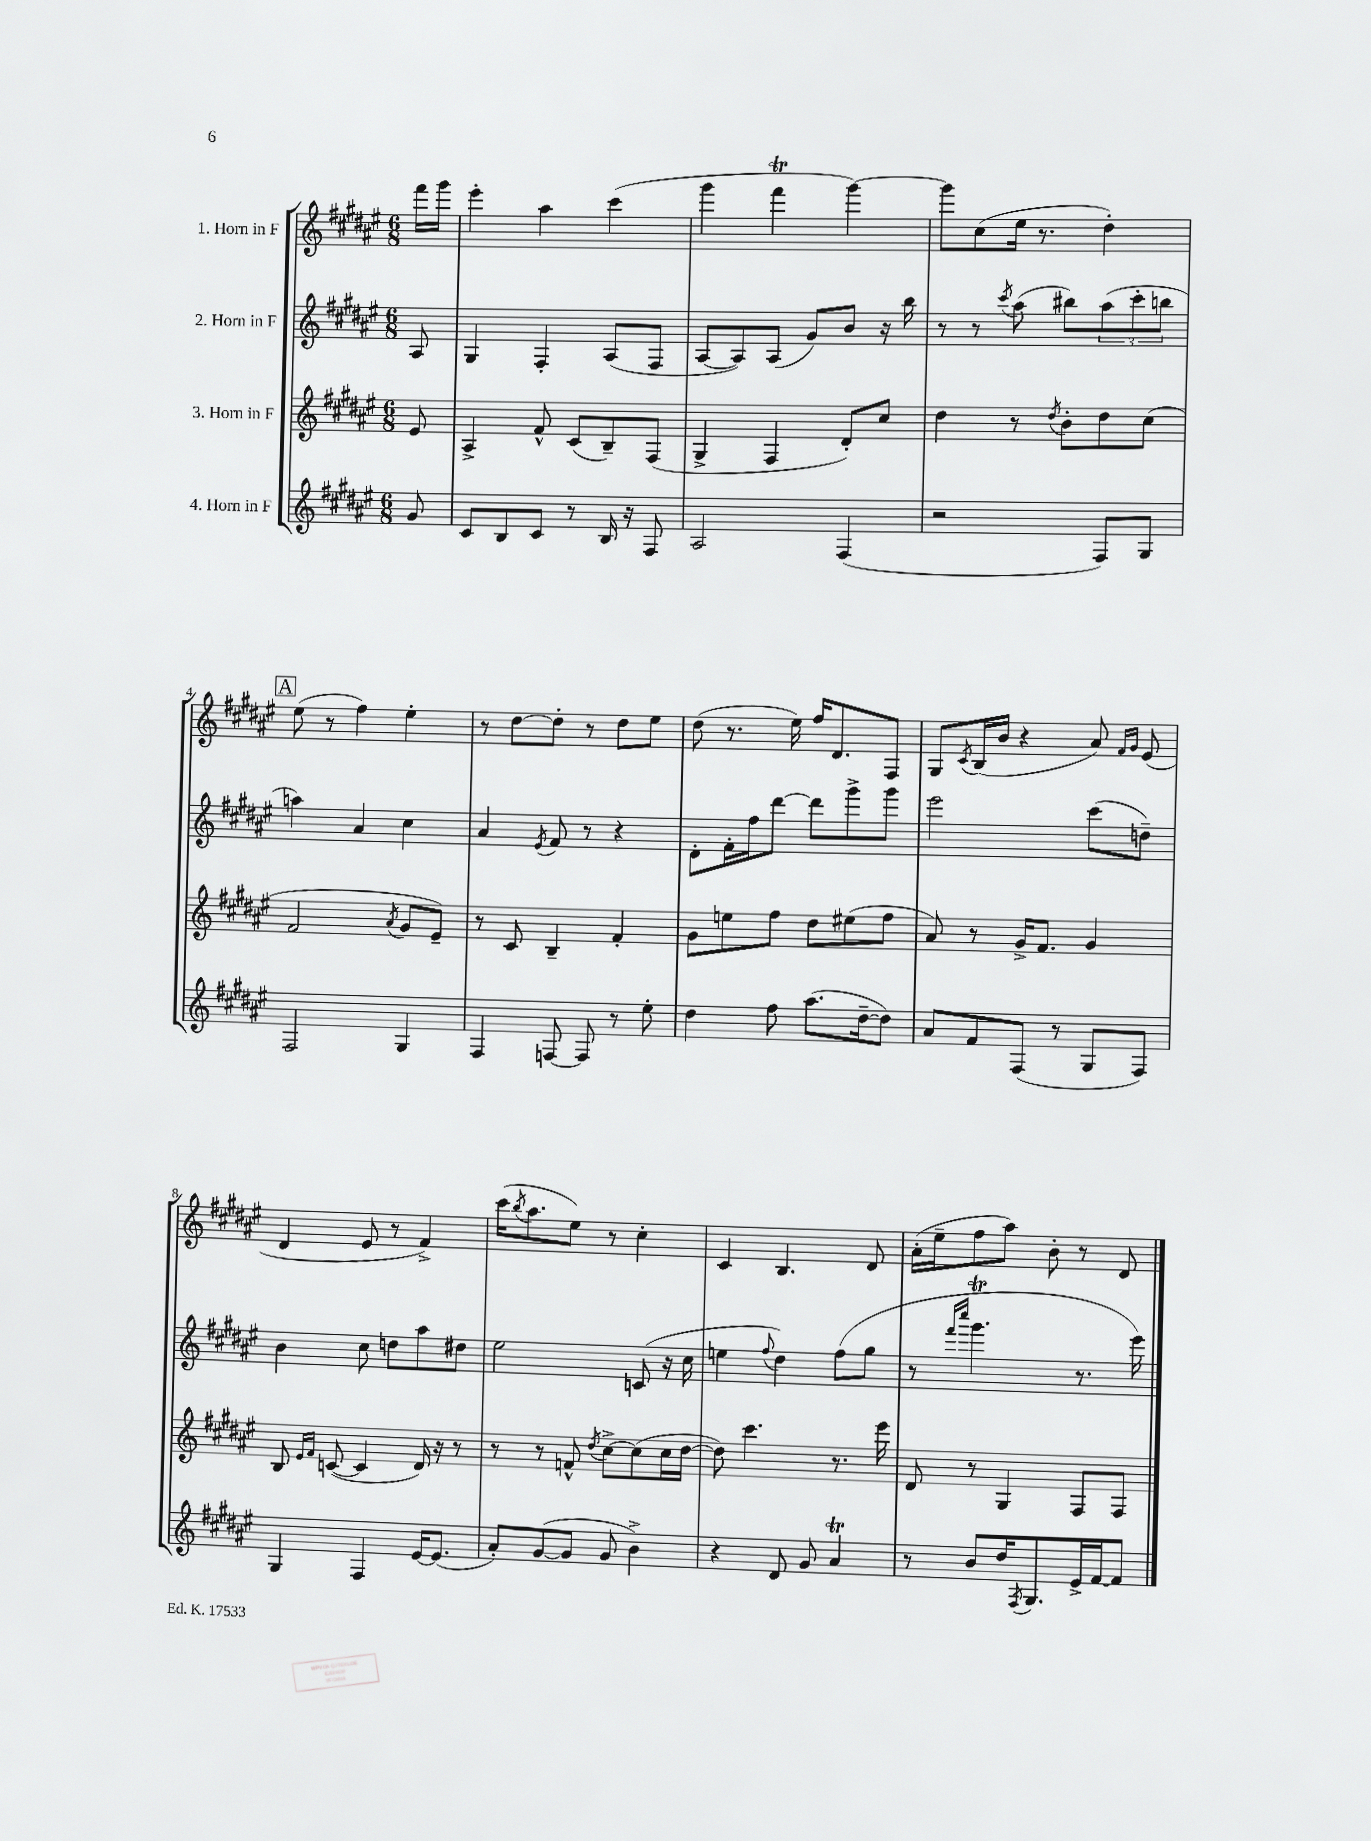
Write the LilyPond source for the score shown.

<<
\new StaffGroup <<
\new Staff = "s0" \with { instrumentName = "1. Horn in F" } {
    \clef treble \key fis \major \numericTimeSignature \time 6/8 \partial 8
    fis'''16 gis'''16 |
    eis'''4-. ais''4 cis'''4( |
    gis'''4 fis'''4\trill gis'''4~) |
    gis'''8 cis''8( eis''16 r8. dis''4-.) |
    \mark \markup { \box "A" } eis''8( r8 fis''4) eis''4-. |
    r8 dis''8~ dis''8-. r8 dis''8 eis''8 |
    dis''8( r8. eis''16) fis''16 dis'8. fis8 |
    gis8 \acciaccatura { cis'8 } b16( b'16 r4 ais'8) \grace { fis'16 gis'16 } eis'8( |
    dis'4 eis'8 r8 fis'4->) |
    cis'''16( \acciaccatura { b''8 } ais''8. eis''8) r8 cis''4-. |
    cis'4 b4. dis'8 |
    ais'16-.( eis''16-- fis''8 ais''8) b'8-. r8 dis'8 \bar "|." |
}
\new Staff = "s1" \with { instrumentName = "2. Horn in F" } {
    \clef treble \key fis \major \numericTimeSignature \time 6/8 \partial 8
    ais8 |
    gis4 fis4-. ais8( fis8 |
    ais8~ ais8) ais8( gis'8) b'8 r16 b''16 |
    r8 r8 \acciaccatura { cis'''8 } ais''8( bis''8) \tuplet 3/2 { ais''8( cis'''8-. b''8 } |
    \mark \markup { \box "A" } a''4) ais'4 cis''4 |
    ais'4 \acciaccatura { eis'8 } fis'8 r8 r4 |
    dis'8-. fis'16-. fis''16 dis'''8~ dis'''8 gis'''8-> gis'''8 |
    eis'''2 cis'''8( d''8--) |
    b'4 cis''8 d''8 ais''8 dis''8 |
    eis''2 c'8( r16 cis''16 |
    e''4 \appoggiatura { fis''8 } dis''4) fis''8( gis''8 |
    r8 \grace { fis'''16 cis''''16 } gis'''4.\trill r8. eis'''16) \bar "|." |
}
\new Staff = "s2" \with { instrumentName = "3. Horn in F" } {
    \clef treble \key fis \major \numericTimeSignature \time 6/8 \partial 8
    eis'8 |
    ais4-> fis'8-^ cis'8( b8--) fis8( |
    gis4-> fis4 dis'8-.) cis''8 |
    dis''4 r8 \acciaccatura { dis''8 } b'8-. dis''8 cis''8( |
    \mark \markup { \box "A" } fis'2 \acciaccatura { ais'8 } gis'8 eis'8--) |
    r8 cis'8 b4-- fis'4-. |
    gis'8 e''8 fis''8 dis''8 eis''8( fis''8 |
    ais'8) r8 gis'16-> fis'8. gis'4 |
    b8 \grace { eis'16 fis'16 } c'8~( c'4 dis'16) r16 r8 |
    r8 r8 f'8-^ \acciaccatura { dis''8 } cis''8~-> cis''8( cis''16 dis''16~ |
    dis''8) cis'''4. r8. eis'''16 |
    dis'8 r8 gis4 fis8 fis8 \bar "|." |
}
\new Staff = "s3" \with { instrumentName = "4. Horn in F" } {
    \clef treble \key fis \major \numericTimeSignature \time 6/8 \partial 8
    gis'8 |
    cis'8 b8 cis'8 r8 b16 r16 fis8 |
    ais2 fis4( |
    r2 fis8) gis8 |
    \mark \markup { \box "A" } fis2 gis4 |
    fis4 f8~ f8 r8 eis''8-. |
    dis''4 fis''8 ais''8.( dis''16~-- dis''8) |
    ais'8 fis'8 fis8( r8 gis8 fis8) |
    gis4 fis4 eis'16~ eis'8.( |
    ais'8-.) gis'8~( gis'8 gis'8 b'4->) |
    r4 dis'8 gis'8 ais'4\trill |
    r8 b'8 dis''16 \acciaccatura { fis8 } gis8. eis'16-> fis'16~ fis'8 \bar "|." |
}
>>
>>
